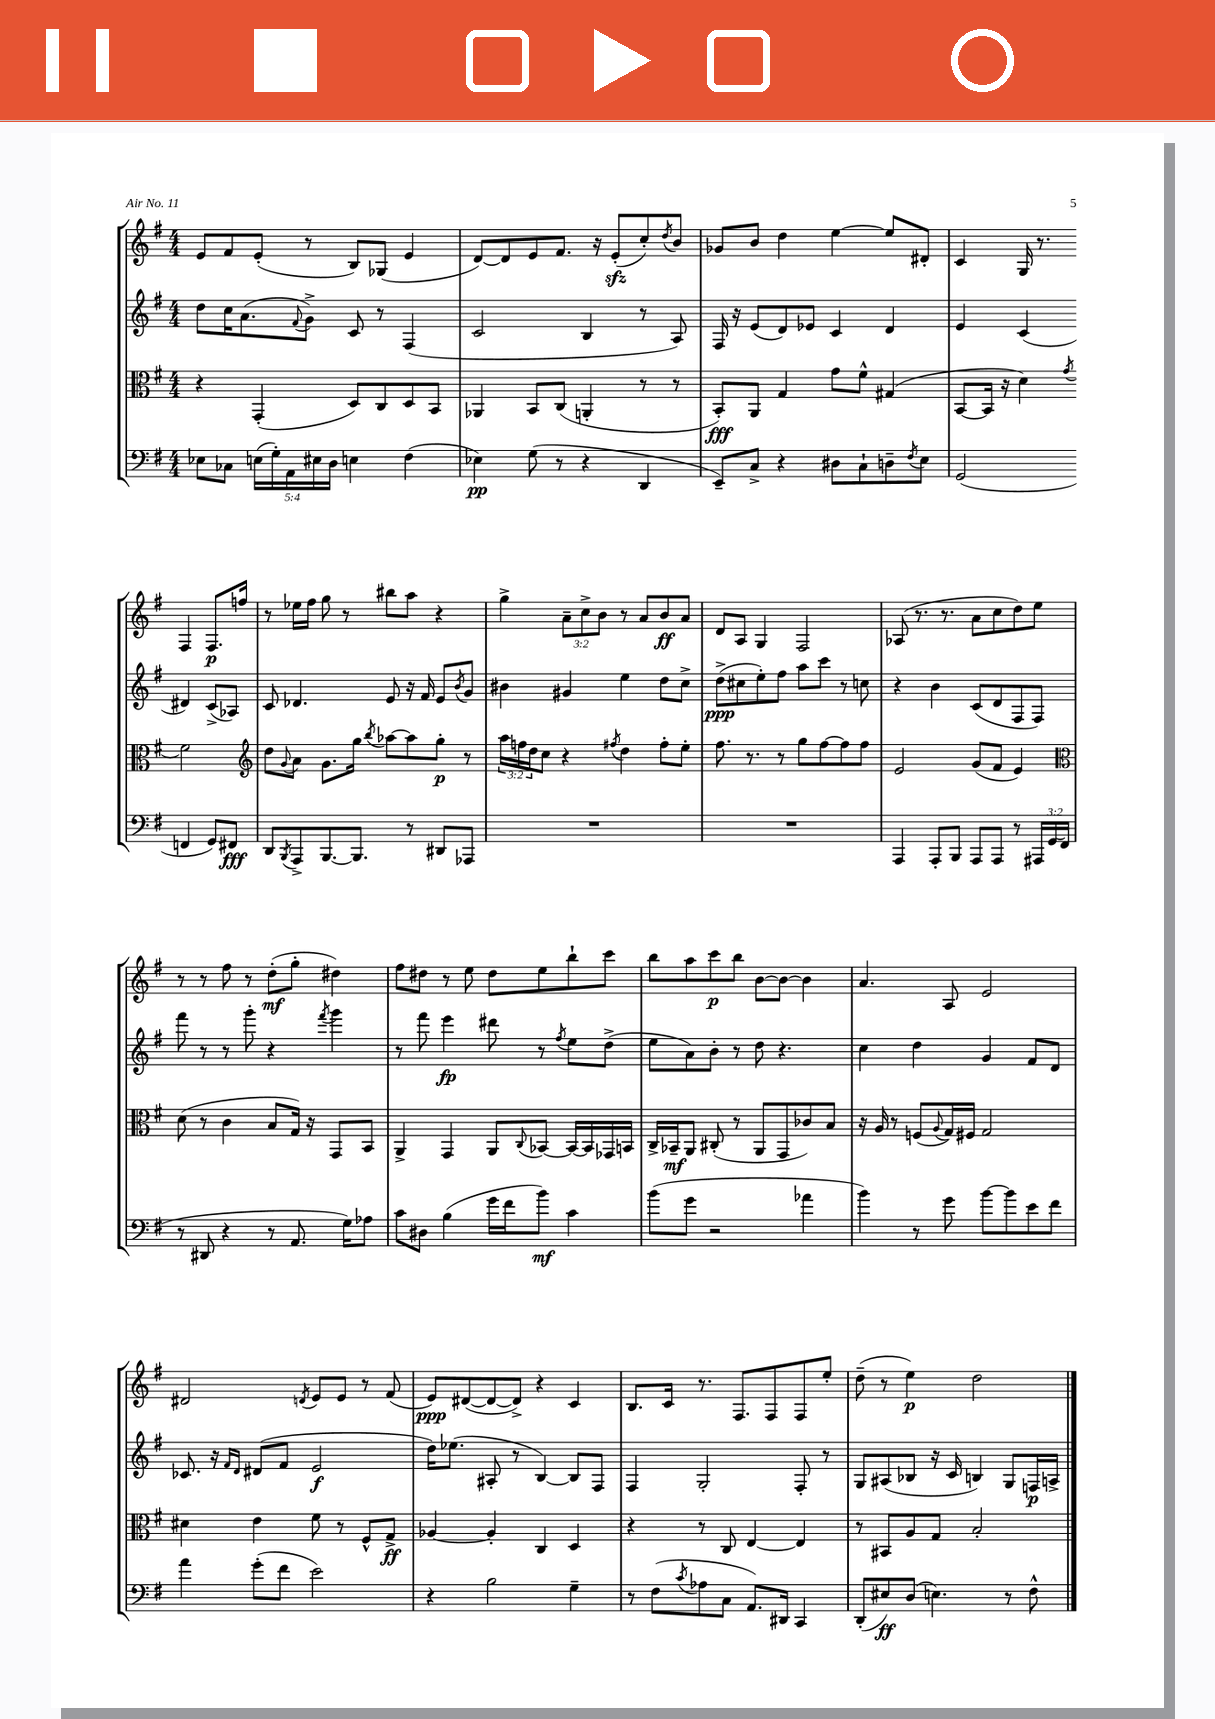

**kern	**dynam	**kern	**dynam	**kern	**dynam	**kern	**dynam
*part4	*part4	*part3	*part3	*part2	*part2	*part1	*part1
*staff4	*staff4	*staff3	*staff3	*staff2	*staff2	*staff1	*staff1
*clefF4	*	*clefC3	*	*clefG2	*	*clefG2	*
*k[f#]	*	*k[f#]	*	*k[f#]	*	*k[f#]	*
*M4/4	*	*M4/4	*	*M4/4	*	*M4/4	*
=97	=97	=97	=97	=97	=97	=97	=97
8E-X\L	.	4r	.	8dd\L	.	8e/L	.
8C-X\J	.	.	.	16cc\K	.	8f#/	.
.	.	.	.	(8.a\	.	.	.
(20En\LL	.	(4GG'/	.	.	.	(8e'/J	.
20G'\)	.	.	.	.	.	.	.
20AA\	.	.	.	.	.	.	.
.	.	.	.	8qqf#/	.	.	.
.	.	.	.	8g^\J)	.	8r	.
20E#X\	.	.	.	.	.	.	.
20D\JJ	.	.	.	.	.	.	.
4En\	.	8D/L)	.	8c/	.	8B/L)	.
.	.	8C/	.	8r	.	(8G-X/J	.
(4F#\	.	8D/	.	(4F#/	.	4e/	.
.	.	8BB/J	.	.	.	.	.
=98	=98	=98	=98	=98	=98	=98	=98
4E-X\)	pp	4AA-X/	.	2c/	.	[8d/L)	.
.	.	.	.	.	.	8d/]	.
(8G\	.	8BB/L	.	.	.	8e/	.
8r	.	(8C/J	.	.	.	8.f#/J	.
4r	.	4AAn'/	.	4B/	.	.	.
.	.	.	.	.	.	16r	.
.	.	.	.	.	.	(8ezz'/L	.
4DD/	.	8r	.	8r	.	8cc'/)	.
.	.	.	.	.	.	8qdd/	.
.	.	8r	.	8A/)	.	8b/J	.
=99	=99	=99	=99	=99	=99	=99	=99
8EE~/L)	.	8BB'/L)	fff	16F#/	.	8g-X/L	.
.	.	.	.	16r	.	.	.
8C^/J	.	8AA/J	.	(8e/L	.	8b/J	.
4r	.	4G/	.	8d/)	.	4dd\	.
.	.	.	.	8e-X/J	.	.	.
8D#X\L	.	8g\L	.	4c/	.	[4ee\	.
8C`\	.	8f#^^\J	.	.	.	.	.
8Dn~\	.	(4G#X/	.	4d/	.	8ee/L]	.
8qF#/	.	.	.	.	.	.	.
8E\J	.	.	.	.	.	8d#X'/J	.
=100	=100	=100	=100	=100	=100	=100	=100
(2GG/	.	[8BB/L	.	4e/	.	4c/	.
.	.	16BB/Jk]	.	.	.	.	.
.	.	16r	.	.	.	.	.
.	.	4d\)	.	(4c/	.	16G/	.
.	.	.	.	.	.	8.r	.
.	.	8qg/	.	.	.	.	.
4FFn/	.	2f#\	.	4d#X/)	.	4F#/	.
8GG/L)	.	.	.	(8c^/L	.	8.F#/L	p
8FF#X/J	fff	.	.	8A-X/J)	.	.	.
.	.	.	.	.	.	16ffn/Jk	.
!!LO:LB:g=z
=101	=101	=101	=101	=101	=101	=101	=101
*	*	*clefG2	*	*	*	*	*
8DD/L	.	8dd\L	.	8c/	.	8r	.
8qBBB/	.	8qqg/	.	.	.	.	.
8AAA^/	.	8a\J	.	4.d-X/	.	16ee-X\LL	.
.	.	.	.	.	.	16ff#\JJ	.
[8.BBB/	.	8.g\L	.	.	.	8gg\	.
.	.	.	.	.	.	8r	.
8.BBB/J]	.	16gg\Jk	.	.	.	.	.
.	.	8qbb/	.	.	.	.	.
.	.	[8aa-X\L	.	8e/	.	8bb#X\L	.
8r	.	8aa-\]	.	16r	.	8aa\J	.
.	.	.	.	16f#/	.	.	.
8DD#X/L	.	8gg'\J	p	8e/L	.	4r	.
.	.	.	.	8qb/	.	.	.
8AAA-X/J	.	8r	.	8g/J	.	.	.
=102	=102	=102	=102	=102	=102	=102	=102
1r	.	24aa\LL	.	4b#X\	.	4gg^\	.
.	.	24ffn\	.	.	.	.	.
.	.	24dd\J	.	.	.	.	.
.	.	8cc\J	.	.	.	.	.
.	.	4r	.	4g#X/	.	12a~\L	.
.	.	.	.	.	.	12cc^\	.
.	.	.	.	.	.	12b\J	.
.	.	8qff#X/	.	.	.	.	.
.	.	4dd\	.	4ee\	.	8r	.
.	.	.	.	.	.	8a/L	.
.	.	8ff#'\L	.	8dd\L	.	8b/	ff
.	.	8ee'\J	.	8cc^\J	.	8a/J	.
=103	=103	=103	=103	=103	=103	=103	=103
1r	.	8.ff#\	.	(8dd^\L	ppp	8d/L	.
.	.	.	.	8cc#X\	.	8A/J	.
.	.	8.r	.	.	.	.	.
.	.	.	.	8ee'\)	.	4G/	.
.	.	8r	.	8ff#\J	.	.	.
.	.	8gg\L	.	8aa\L	.	2F#/	.
.	.	[8ff#\	.	8ccc\J	.	.	.
.	.	8ff#\]	.	8r	.	.	.
.	.	8ff#\J	.	8ccn\	.	.	.
=104	=104	=104	=104	=104	=104	=104	=104
4AAA/	.	2e/	.	4r	.	(8A-X/	.
.	.	.	.	.	.	8.r	.
8AAA'/L	.	.	.	4b\	.	.	.
.	.	.	.	.	.	8.r	.
8BBB/J	.	.	.	.	.	.	.
8AAA/L	.	(8g/L	.	(8c/L	.	8a\L	.
8AAA/J	.	8f#/J	.	8d/	.	8cc\	.
8r	.	4e/)	.	8F#/	.	8dd\)	.
24AAA#X/LL	.	.	.	8F#/J)	.	8ee\J	.
24GG/	.	.	.	.	.	.	.
(24FF#/JJ	.	.	.	.	.	.	.
!!LO:LB:g=z
=105	=105	=105	=105	=105	=105	=105	=105
*	*	*clefC3	*	*	*	*	*
8r	.	(8d\	.	8fff#\	.	8r	.
8DD#X/	.	8r	.	8r	.	8r	.
4r	.	4c\	.	8r	.	8ff#\	.
.	.	.	.	8ggg'\	.	8r	.
8r	.	8B/L	.	4r	.	(8dd'\L	mf
8.AA/	.	16G/Jk)	.	.	.	8gg'\J	.
.	.	16r	.	.	.	.	.
.	.	.	.	8qfff#/	.	.	.
.	.	8GG/L	.	4ggg\	.	4dd#X\)	.
16G\KL)	.	.	.	.	.	.	.
8A-X\J	.	8BB/J	.	.	.	.	.
=106	=106	=106	=106	=106	=106	=106	=106
8c\L	.	4AA^/	.	8r	.	8ff#\L	.
8D#X\J	.	.	.	8fff#\	.	8dd#X\J	.
(4B\	.	4GG/	.	4eee\	fp	8r	.
.	.	.	.	.	.	8ee\	.
16g\LL	.	8AA/L	.	8ddd#X\	.	8dd#\L	.
16f#\J	.	.	.	.	.	.	.
.	.	8qqC/	.	.	.	.	.
8b\J)	mf	[8BB-X/J	.	8r	.	8ee\	.
.	.	.	.	8qff#/	.	.	.
4c\	.	16BB-/LL_	.	8ee\L	.	8bb`\	.
.	.	16BB-/]	.	.	.	.	.
.	.	16GG-X/	.	(8dd^\J	.	8ccc\J	.
.	.	16BBn/JJ	.	.	.	.	.
=107	=107	=107	=107	=107	=107	=107	=107
(8b\L	.	16C^/LL	.	8ee\L	.	8bb\L	.
.	.	16BB-X~/J	mf	.	.	.	.
8g\J	.	8AA/J	.	8a\)	.	8aa\	.
2r	.	(8C#X'/	.	8b'\J	.	8ccc\	p
.	.	8r	.	8r	.	8bb\J	.
.	.	8AA/L	.	8dd\	.	[8b\L	.
.	.	8GG/	.	4.r	.	8b\J_	.
4a-X\	.	8c-X/)	.	.	.	4b\]	.
.	.	8B/J	.	.	.	.	.
=108	=108	=108	=108	=108	=108	=108	=108
4b\)	.	16r	.	4cc\	.	4.a/	.
.	.	16A/	.	.	.	.	.
.	.	8r	.	.	.	.	.
8r	.	(8Fn/L	.	4dd\	.	.	.
.	.	8qqA/	.	.	.	.	.
8g\	.	16G/L)	.	.	.	8A/	.
.	.	16F#X/JJ	.	.	.	.	.
[8b\L	.	2G/	.	4g/	.	2e/	.
8b\]	.	.	.	.	.	.	.
8e\	.	.	.	8f#/L	.	.	.
8f#\J	.	.	.	8d/J	.	.	.
!!LO:LB:g=z
=109	=109	=109	=109	=109	=109	=109	=109
4a\	.	4d#X\	.	8.c-X/	.	2d#X/	.
.	.	.	.	16r	.	.	.
.	.	.	.	16qqf#/LL	.	.	.
.	.	.	.	16qqd/JJ	.	.	.
(8g'\L	.	4e\	.	(8d#X/L	.	.	.
8f#\J	.	.	.	8f#/J	.	.	.
.	.	.	.	.	.	8qdn/	.
2e\)	.	8f#\	.	2e/	f	8e/L	.
.	.	8r	.	.	.	8e/J	.
.	.	8F#^^/L	.	.	.	8r	.
.	.	8G^/J	ff	.	.	(8f#/	.
=110	=110	=110	=110	=110	=110	=110	=110
4r	.	[4A-X/	.	16dd\KL)	.	8e/L)	ppp
.	.	.	.	(8.ee-X\J	.	.	.
.	.	.	.	.	.	([8d#X/	.
2B\	.	4A-'/]	.	8A#X'/	.	8d#/_	.
.	.	.	.	8r	.	8d#^/J])	.
.	.	4C/	.	[4B/)	.	4r	.
4G~\	.	4D/	.	8B/L]	.	4c/	.
.	.	.	.	8F#/J	.	.	.
=111	=111	=111	=111	=111	=111	=111	=111
8r	.	4r	.	4F#/	.	8.B/L	.
(8F#\L	.	.	.	.	.	.	.
.	.	.	.	.	.	16c/Jk	.
8qc/	.	.	.	.	.	.	.
8A-X\	.	8r	.	2G'/	.	8.r	.
8C\J	.	8C/	.	.	.	.	.
.	.	.	.	.	.	8.F#/L	.
8.AA/L)	.	[4E/	.	.	.	.	.
.	.	.	.	.	.	8F#/	.
16DD#X/Jk	.	.	.	.	.	.	.
4CC/	.	4E/]	.	8F#'/	.	8F#/	.
.	.	.	.	8r	.	8ee'/J	.
=112	=112	=112	=112	=112	=112	=112	=112
(8DD'/L	.	8r	.	8G/L	.	(8dd~\	.
8E#X/)	ff	8BB#X/L	.	(8A#X/	.	8r	.
(8D/J	.	8A/	.	8B-X/J	.	4ee\)	p
4.En\)	.	8G/J	.	16r	.	.	.
.	.	.	.	16c/	.	.	.
.	.	2B'/	.	4Bn/)	.	2dd\	.
8r	.	.	.	8G/L	.	.	.
8F#^^\	.	.	.	16Fn/L	p	.	.
.	.	.	.	16An^/JJ	.	.	.
==	==	==	==	==	==	==	==
*-	*-	*-	*-	*-	*-	*-	*-
